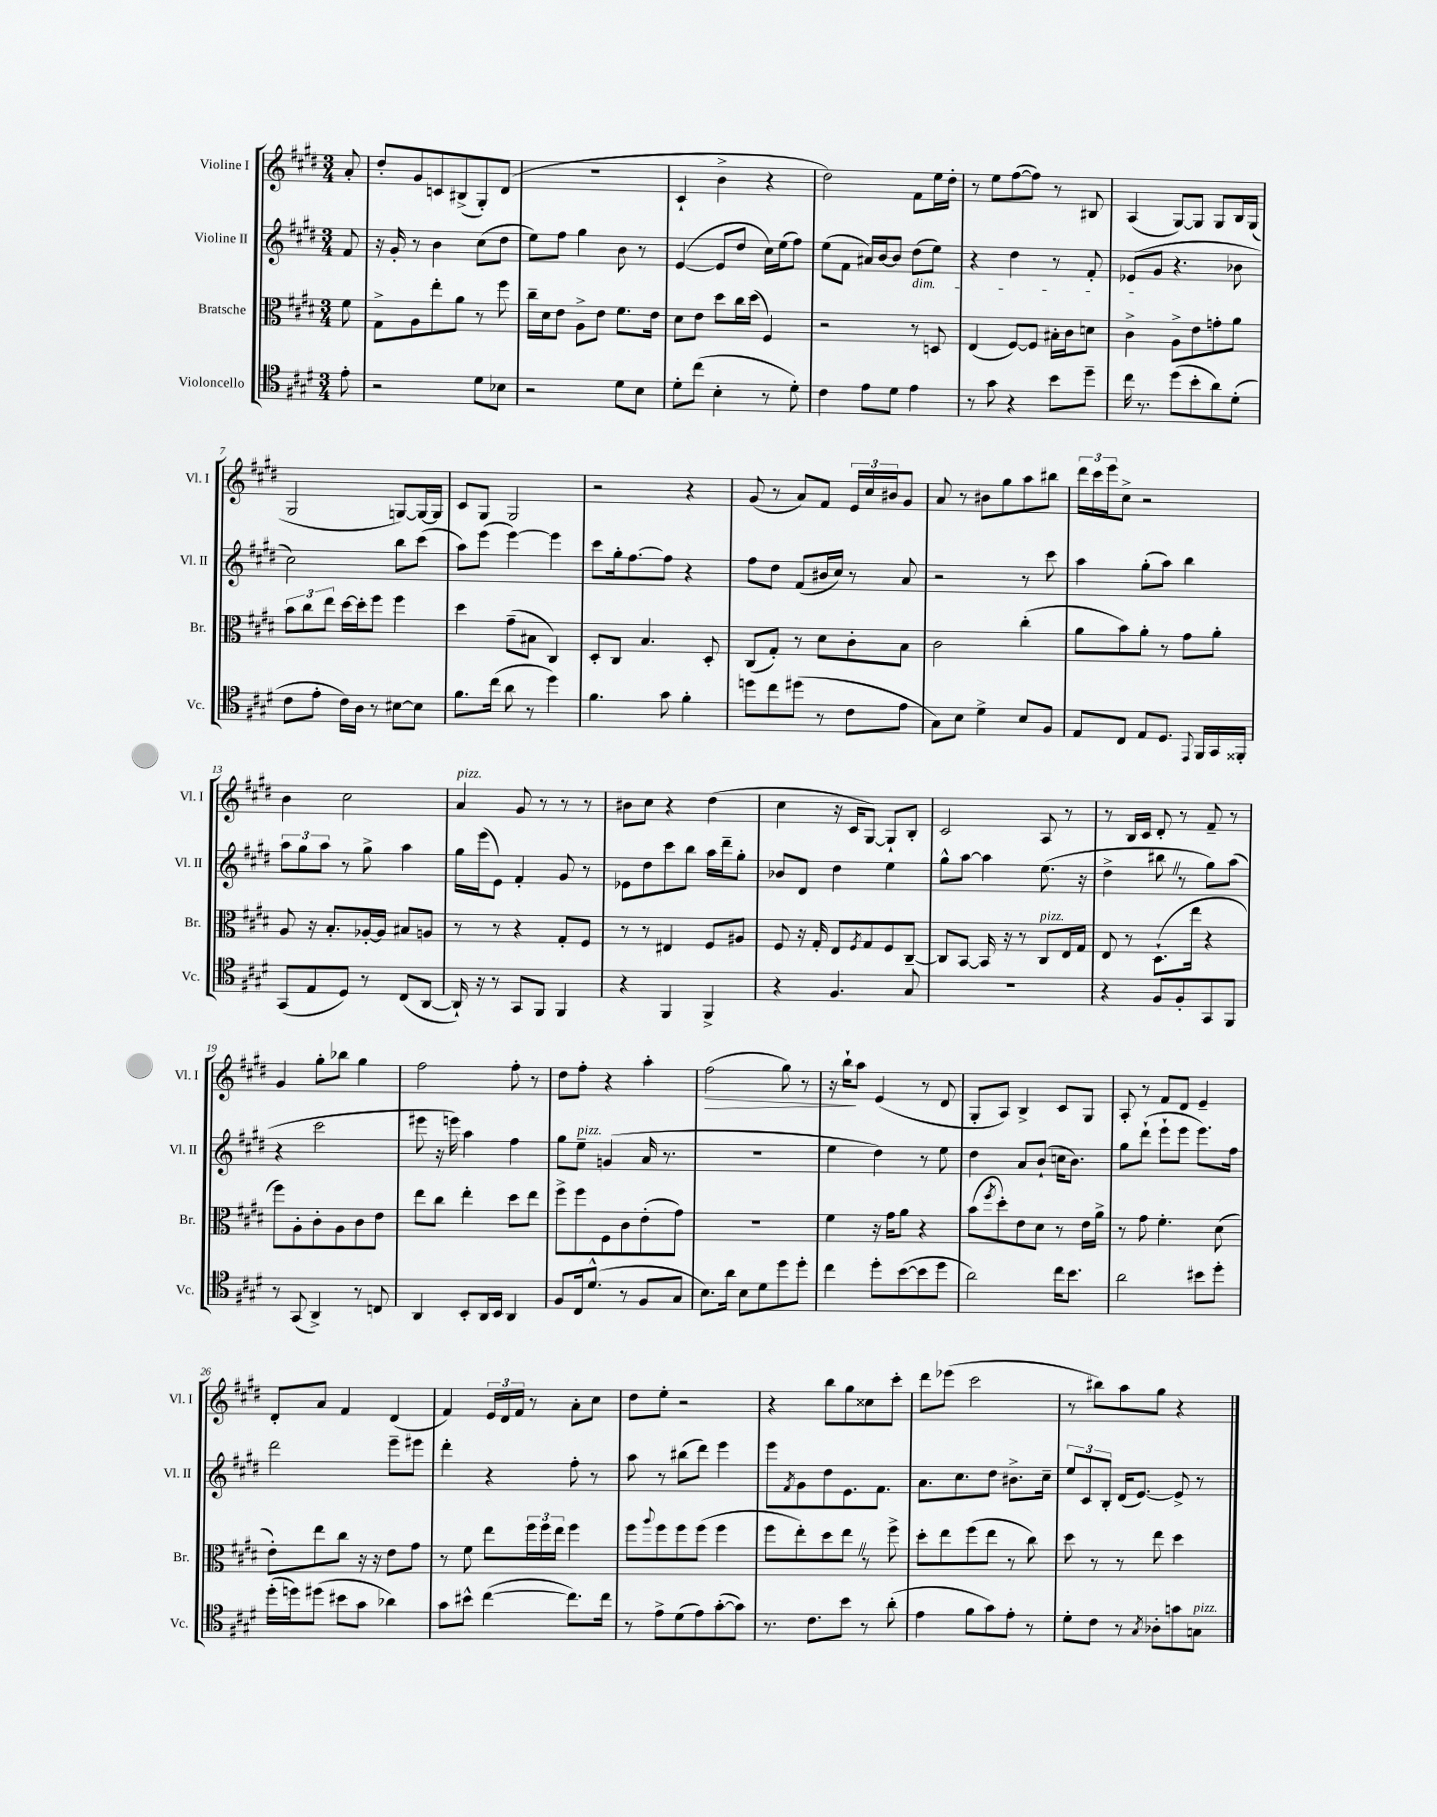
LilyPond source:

<<
\new StaffGroup <<
\new Staff = "s0" \with { instrumentName = "Violine I" shortInstrumentName = "Vl. I" } {
    \clef treble \key e \major \numericTimeSignature \time 3/4 \partial 8
    a'8-. |
    dis''8-. gis'8 c'8 bis8->( gis8-.) dis'8( |
    R2. |
    cis'4-! b'4-> r4 |
    dis''2) fis'8 e''16 dis''16-. |
    r8 e''8 fis''8~( fis''8) r8 bis8 |
    a4( gis8~) gis8 gis8 b16 gis16( |
    gis2 g8~) g16~ g16 |
    cis'8 gis8 gis2 |
    r2 r4 |
    gis'8( r8 a'8) fis'8 \tuplet 3/2 { e'16 cis''16 bis'16 } gis'8 |
    a'8 r8 bis'8 gis''8 a''8 bis''8 |
    \tuplet 3/2 { dis'''16 cis'''16 e'''16 } cis''8-> r2 |
    b'4 cis''2 |
    a'4^\markup { \italic "pizz." } gis'8 r8 r8 r8 |
    bis'8 cis''8 r4 dis''4( |
    cis''4 r16 cis'16 gis8~) gis8-! b8-. |
    cis'2 a8 r8 |
    r8 b16 cis'16 dis'8-. r8 fis'8-- r8 |
    gis'4 gis''8-. bes''8 gis''4 |
    fis''2 fis''8-. r8 |
    dis''8 fis''8-. r4 a''4-. |
    fis''2\>( gis''8) r8 |
    r16 b''16-!\! a''8 e'4( r8 dis'8 |
    gis8-. a8) b4-> cis'8 gis8 |
    a8-. r8 fis'8 dis'8 e'4-- |
    dis'8-. a'8 fis'4 dis'4( |
    fis'4) \tuplet 3/2 { e'16 dis'16 fis'16 } r8 a'8-. cis''8 |
    dis''8 e''8-. r2 |
    r4 b''8 gis''8 cisis''8 cis'''8-. |
    dis'''8 ees'''8( cis'''2 |
    r8 bis''8) a''8 gis''8 r4 \bar "|." |
}
\new Staff = "s1" \with { instrumentName = "Violine II" shortInstrumentName = "Vl. II" } {
    \clef treble \key e \major \numericTimeSignature \time 3/4 \partial 8
    fis'8 |
    r16 gis'16-. r8 b'4 cis''8( dis''8 |
    e''8) fis''8 gis''4 b'8 r8 |
    e'4~( e'8 dis''8 cis''16) e''16( fis''8) |
    e''8( fis'8 ais'16) b'16~ b'8 dis''8\dim( e''8) |
    r4 dis''4 r8 fis'8-. |
    ees'8\!( gis'8 r4. bes'8 |
    cis''2) b''8 cis'''8( |
    a''8) e'''8( e'''4~) e'''4 |
    cis'''8 gis''16-. fis''8.~ fis''8 r4 |
    fis''8 dis''8 fis'8( bis'16 cis''16) r8 a'8 |
    r2 r8 cis'''8 |
    a''4 gis''8-.( a''8) b''4 |
    \tuplet 3/2 { a''8 gis''8 a''8 } r8 gis''8-> a''4 |
    gis''16 e'''16( e'8) fis'4-. gis'8 r8 |
    ees'8 dis''8 cis'''8 b''8 a''16 dis'''16-- gis''8-. |
    bes'8 dis'8 dis''4 e''4 |
    gis''8-^ a''8~ a''4 e''8.( r16 |
    dis''4-> bis''8 \once \override BreathingSign.text = \markup { \musicglyph "scripts.caesura.straight" } \breathe r8 gis''8) a''8( |
    r4 cis'''2 |
    eis'''8 r16 e'''16) a''4 fis''4 |
    gis''8 e''8--^\markup { \italic "pizz." } g'4( a'16 r8. |
    R2. |
    e''4 dis''4) r8 e''8 |
    dis''4 a'8 b'8-!( c''16 b'8.) |
    gis''8 dis'''8-!( e'''8-! e'''8 e'''8.) fis''16 |
    dis'''2 e'''8-- eis'''8 |
    dis'''4-. r4 fis''8-. r8 |
    a''8 r8 bis''8( dis'''8) e'''4 |
    e'''8 \acciaccatura { fis'8 } gis'8 dis''8 e'8. fis'8. |
    a'8. cis''8. dis''8 bis'8.-> cis''16-- |
    \tuplet 3/2 { e''8 cis'8 b8-. } dis'16( e'8.~) e'8-> r8 \bar "|." |
}
\new Staff = "s2" \with { instrumentName = "Bratsche" shortInstrumentName = "Br." } {
    \clef alto \key e \major \numericTimeSignature \time 3/4 \partial 8
    fis'8 |
    gis8-> a8 e''8-. a'8 r8 fis''8 |
    cis''16-- dis'16 e'8 a8-> e'8 fis'8. e'16 |
    dis'8 e'8 dis''8 cis''16 dis''16( fis4) |
    r2 r8 d8 |
    e4( fis8~) fis8 bis16-. cis'16 d'8 |
    cis'4-> a8-> e'8 g'8-. a'8 |
    \tuplet 3/2 { b'8 cis''8 e''8 } dis''16~ dis''16-. fis''8 fis''4 |
    dis''4 gis'8--( bis8 cis4) |
    dis8-. cis8 b4. dis8-. |
    cis8( gis8-.) r8 dis'8 cis'8-. b8 |
    cis'2 cis''4-.( |
    a'8 b'8) a'8-. r8 gis'8 a'8-. |
    a8 r16 b8.-. aes16~-. aes16 bis8 a8 |
    r8 r8 r4 gis8-. fis8 |
    r8 r8 eis4 fis8 ais8 |
    fis8 r16 gis16-. e8 \acciaccatura { fis8 } gis8 fis8 cis8~-- |
    cis8 b,8~ b,16 r16 r8 cis8^\markup { \italic "pizz." } e16 gis16 |
    e8 r8 dis8.-!( e''16 r4 |
    fis''8) a8-. cis'8-. a8 cis'8 e'8 |
    e''8 cis''8 e''4-. dis''8 e''8 |
    fis''8-> fis''8 fis8 cis'8 e'8-.( gis'8) |
    R2. |
    fis'4 r16 gis'16 a'8 r4 |
    b'8( \acciaccatura { fis''8 } dis''8-.) e'8 dis'8 r8 e'16 a'16-> |
    r8 gis'8 fis'4.-. dis'8( |
    e'8-.) e''8 cis''8 r16 r16 e'8 gis'8 |
    r8 fis'8 e''8 \tuplet 3/2 { fis''16 fis''16 e''16 } fis''4 |
    fis''8 \appoggiatura { a''8 } fis''8 fis''8 fis''8( fis''4 |
    fis''8 e''8-.) dis''8 e''8 \once \override BreathingSign.text = \markup { \musicglyph "scripts.caesura.straight" } \breathe r8 fis''8-> |
    dis''8-. e''8 fis''8( e''8 r8 cis''8) |
    dis''8 r8 r8 e''8 dis''4 \bar "|." |
}
\new Staff = "s3" \with { instrumentName = "Violoncello" shortInstrumentName = "Vc." } {
    \clef tenor \key e \major \numericTimeSignature \time 3/4 \partial 8
    e'8-. |
    r2 dis'8 bes8 |
    r2 dis'8 b8 |
    dis'8-. cis''8( b4-. r8 dis'8-.) |
    cis'4 e'8 dis'8 e'4 |
    r8 gis'8 r4 b'8 dis''8-- |
    cis''16 r8. dis''8( b'8-. a'8) dis'8-.( |
    cis'8 e'8-. cis'16) a16 r8 bis8~ bis8 |
    fis'8. cis''16( a'8 r8 dis''4) |
    fis'4. gis'8 fis'4-. |
    d''8 cis''8 dis''8( r8 cis'8 e'8 |
    gis8) b8 dis'4-> b8 fis8 |
    e8 cis8 e8 dis8. \appoggiatura { e,8 } fis,16 gis,16 fisis,16-. |
    gis,8( e8 dis8) r8 cis8( a,8~ |
    a,16-!) r16 r8 gis,8 fis,8 fis,4 |
    r4 fis,4 fis,4-> |
    r4 fis4. gis8 |
    R2. |
    r4 fis8 fis8-. gis,8 fis,8 |
    r8 gis,8( a,4->) r8 c8 |
    a,4 b,8-. a,16 b,16 a,4 |
    fis8 cis16 dis'8.-^( r8 fis8 gis8 |
    b8.) a'16 b8 dis'8 dis''8 dis''8-. |
    cis''4 dis''8-. b'8~( b'8 dis''8 |
    a'2) cis''16 b'8. |
    a'2 bis'8 dis''8-. |
    dis''16-.( d''16) dis''8( bis'8 gis'8 aes'4) |
    gis'8 bis'8-^ cis''4~( cis''8.) cis''16 |
    r8 e'8-> dis'8( e'8) gis'8~-.( gis'8) |
    r8. cis'8. b'8 r8 a'8-.( |
    e'4 fis'8 gis'8) e'8-. r8 |
    dis'8-. cis'8 r8 \acciaccatura { gis8 } aes8-. g'8 g8^\markup { \italic "pizz." } \bar "|." |
}
>>
>>
